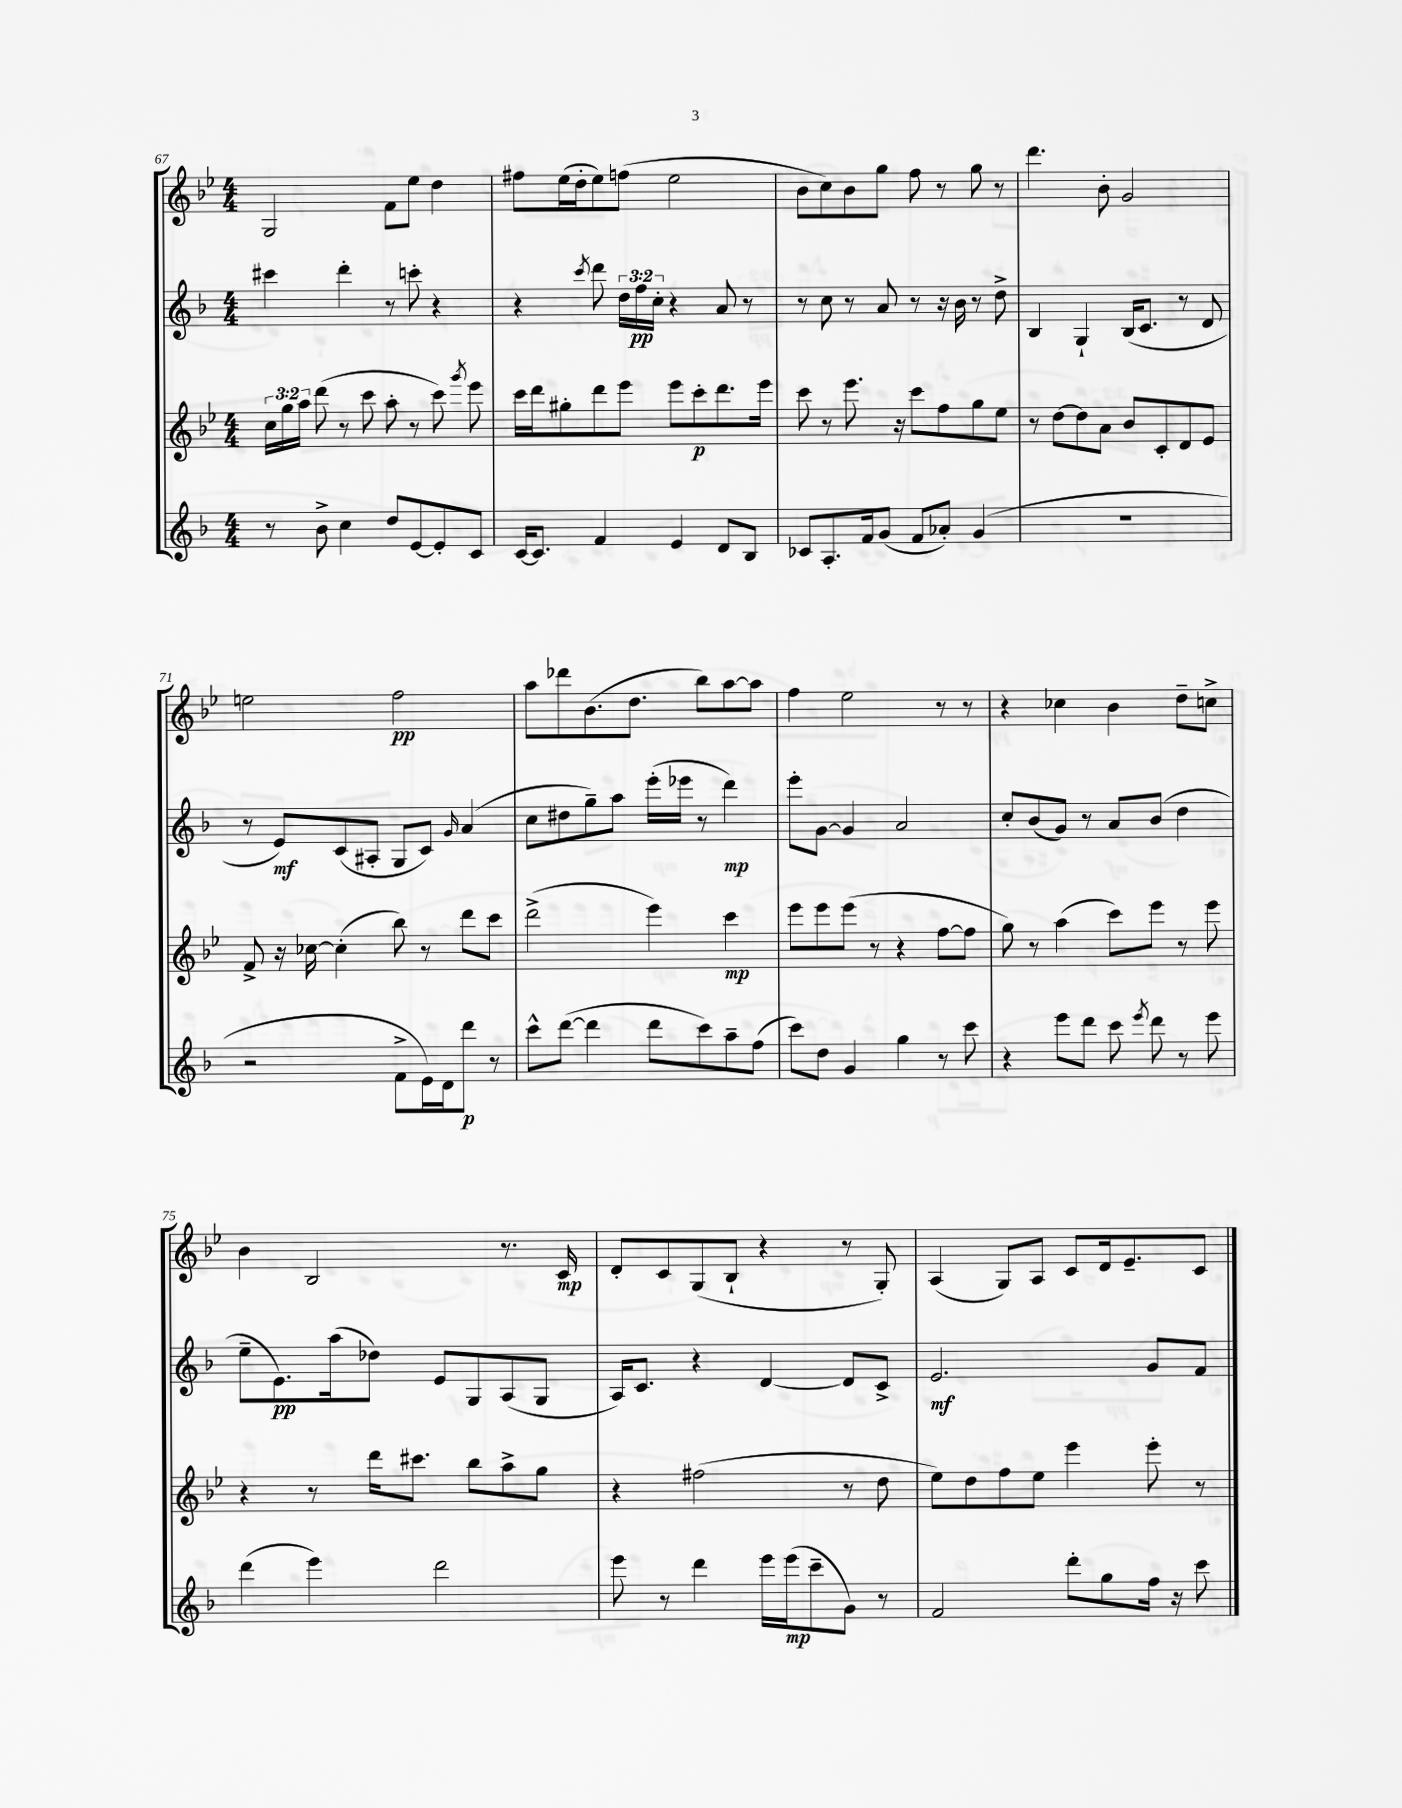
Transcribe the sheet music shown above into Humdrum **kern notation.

**kern	**kern	**kern	**kern
*staff4	*staff3	*staff2	*staff1
*clefG2	*clefG2	*clefG2	*clefG2
*k[b-]	*k[b-e-]	*k[b-]	*k[b-e-]
*M4/4	*M4/4	*M4/4	*M4/4
8r	24cc	4ccc#	2G
.	24gg	.	.
.	24aa	.	.
8b-^	(8ddd	.	.
4cc	8r	4ddd'	.
.	8ccc	.	.
8dd	8aa'	8r	8f
[8e	8r	8ccc'	8ee-
8e']	8ccc)	4r	4dd
.	8qggg	.	.
8c	8eee-	.	.
=	=	=	=
[16c	16ccc	4r	8ff#
8.c]	16ddd	.	.
.	8gg#'	.	(16ee-
.	.	.	16dd'
.	.	8qccc	.
4f	8ddd	8ddd	8ee-)
.	8eee-	24dd	(8ff
.	.	24ff	.
.	.	24cc'	.
4e	8eee-	4r	2ee-
.	8ccc'	.	.
8d	8.ddd	8a	.
8B-	.	8r	.
.	16eee-	.	.
=	=	=	=
8c-	8ccc	8r	8b-
8.A'	8r	8cc	8cc)
.	8.eee-	8r	8b-
16f	.	.	.
(8g	.	8a	8gg
.	16r	.	.
8f	8ccc	8r	8ff
8a-')	8ff	16r	8r
.	.	16b-	.
(4g	8gg	8r	8gg
.	8ee-	8dd^	8r
=	=	=	=
1r	8r	4B-	4.ddd
.	[8dd	.	.
.	8dd]	4G`	.
.	8a	.	8b-'
.	8b-	(16B-	2g
.	.	8.c	.
.	8c'	.	.
.	8d	8r	.
.	8e-	8d	.
=	=	=	=
2r	8f^	8r	2ee
.	16r	8e)	.
.	[16cc-	.	.
.	(4cc-']	(8c	.
.	.	8A#'	.
8f^	8bb-)	8G	2ff
16e)	8r	8c)	.
16d	.	.	.
.	.	16qqg	.
8ddd	8ddd	(4a	.
8r	8ccc	.	.
=	=	=	=
8ccc^^	(2ddd^	8cc	8aa
([8ddd	.	8dd#	8ddd-
4ddd]	.	8gg~)	(8.b-
.	.	8aa	.
.	.	.	8.dd
8ddd	4eee-)	(16eee'	.
.	.	16eee-	.
8ccc)	.	8r	8bb-)
8aa~	4ccc	4ddd)	[8aa
(8ff	.	.	8aa]
=	=	=	=
8ccc)	8eee-	8eee'	4ff
8dd	8eee-	[8g	.
4g	(8eee-	4g]	2ee-
.	8r	.	.
4gg	4r	2a	.
8r	[8ff	.	8r
8ccc	8ff]	.	8r
=	=	=	=
4r	8gg)	8cc'	4r
.	8r	(8b-	.
8eee	(4aa	8g)	4cc-
8ddd	.	8r	.
8ccc	8ccc)	8a	4b-
8qeee	.	.	.
8ddd	8eee-	(8b-	.
8r	8r	4dd	8dd~
8eee	8eee-	.	8cc^
=	=	=	=
(4ddd	4r	8ee~	4b-
.	.	8.e)	.
4eee)	8r	.	2B-
.	.	(16aa	.
.	16ddd	8dd-)	.
.	8.ccc#	.	.
2ddd	.	8e	.
.	8bb-	8G	.
.	8aa^	(8A	8.r
.	8gg	8G	.
.	.	.	16c
=	=	=	=
8eee	4r	16A)	8d'
.	.	8.c	.
8r	.	.	8c
4ddd	(2ff#	4r	(8G
.	.	.	8B-`
16eee	.	[4d	4r
(16eee	.	.	.
8ccc~	.	.	.
8g)	8r	8d]	8r
8r	8dd	8c^	8G')
=	=	=	=
2f	8ee-)	2.e	(4A
.	8dd	.	.
.	8ff	.	8G)
.	8ee-	.	8A
8ddd'	4eee-	.	8c
8gg	.	.	16d
.	.	.	8.e-~
16ff	8eee-'	8g	.
16r	.	.	.
8ccc	8r	8f	8c
==	==	==	==
*-	*-	*-	*-
